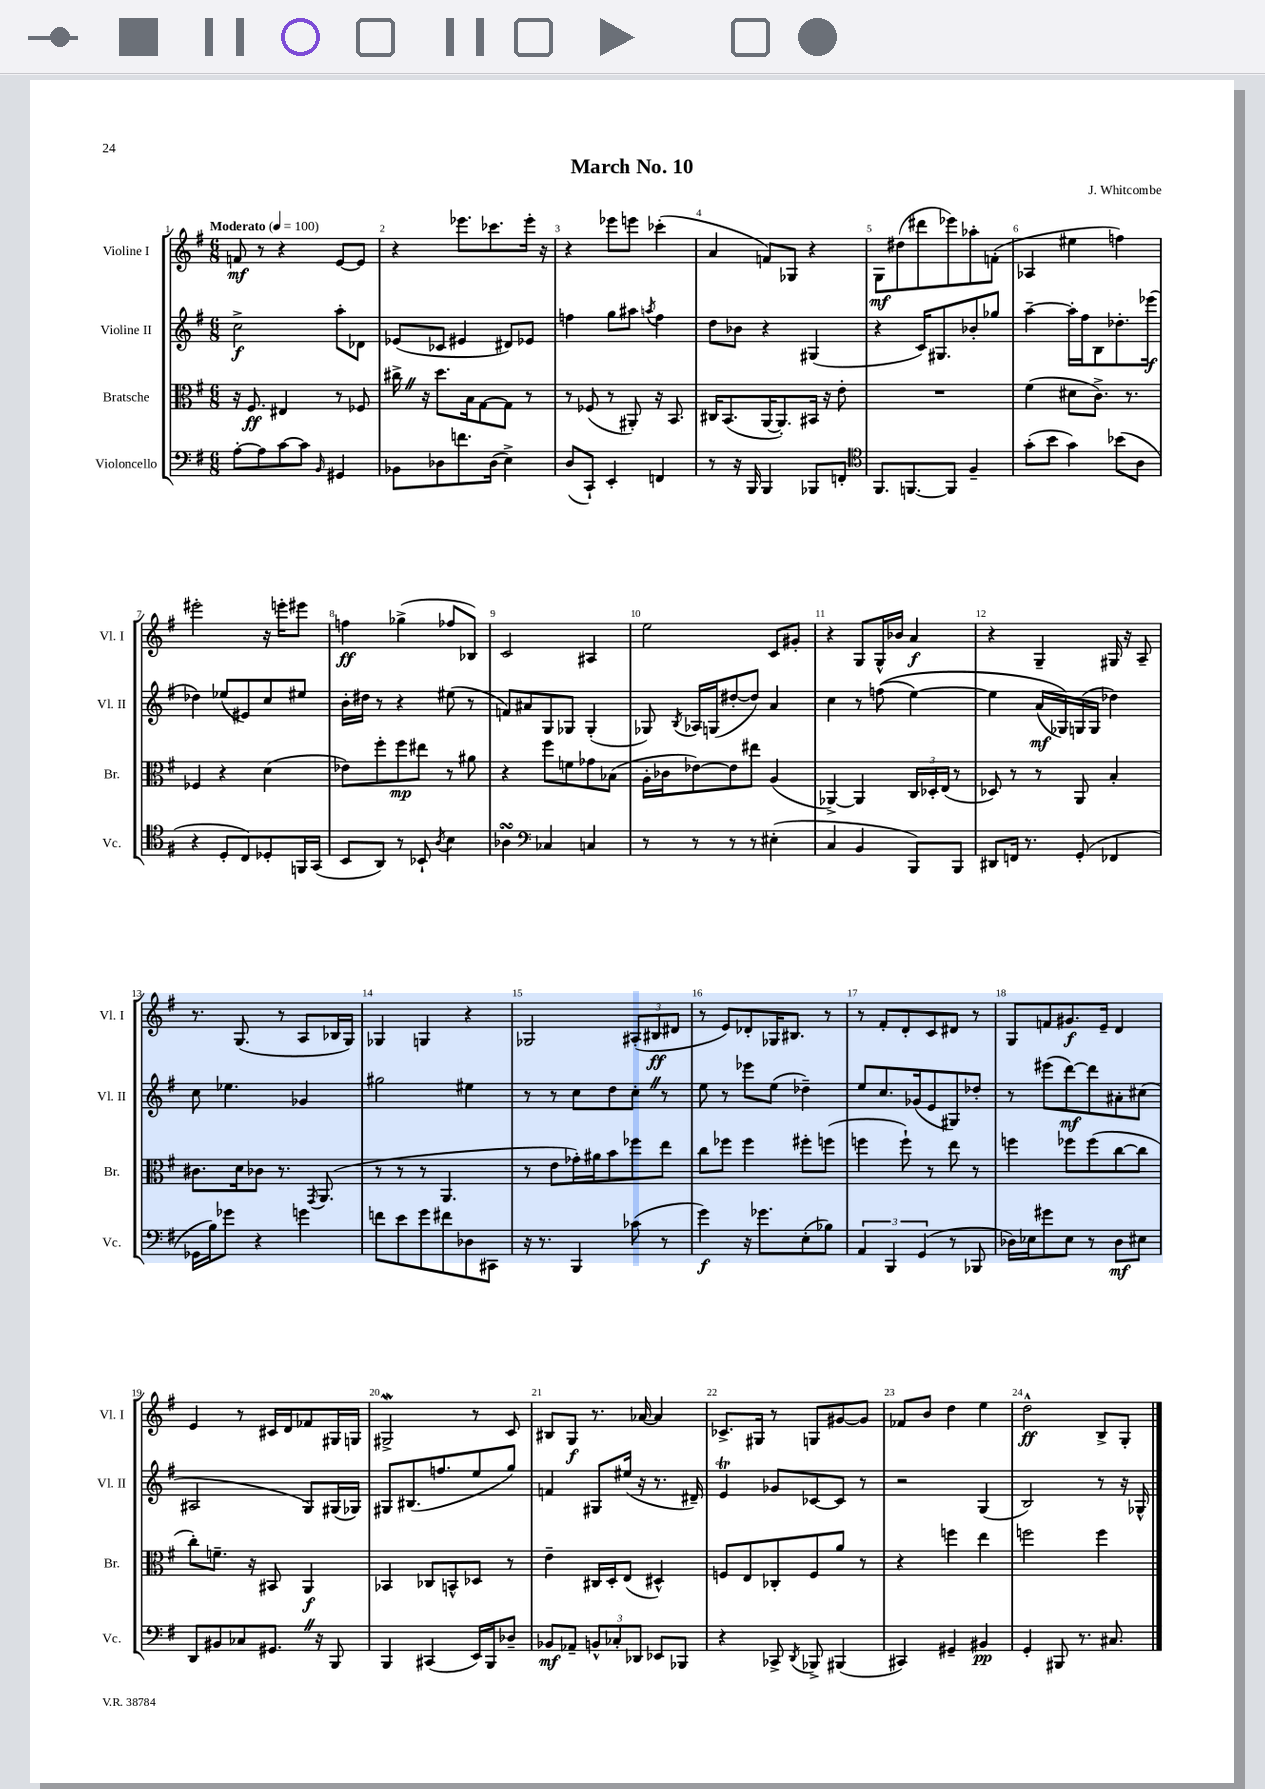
\header { title = "March No. 10" composer = "J. Whitcombe" }
<<
\new StaffGroup <<
\new Staff = "s0" \with { instrumentName = "Violine I" shortInstrumentName = "Vl. I" } {
    \clef treble \key g \major \numericTimeSignature \time 6/8 \tempo "Moderato" 4 = 100
    \autoBeamOff f'8\mf r8 r4 e'8[~ e'8] |
    r4 ees'''8.[ ces'''8. ees'''16]-. r16 |
    r4 ees'''8[ e'''8] ces'''4-.( |
    a'4 f'8[) ges8] r4 |
    g8[\mf dis''8( dis'''8 ees'''8) aes''8-. f'8]-.( |
    aes4 eis''4 f''4) |
    eis'''2-. r16 e'''16[-. eis'''8] |
    f''4\ff ges''4->( fes''8[ bes8]) |
    c'2 ais4 |
    e''2 c'8[ gis'8]-. |
    r4 g8[ g16-^ bes'16] a'4\f |
    r4 g4-- gis16 r16 a8-- |
    r8. g8.( r8 a8[ bes16 g16]) |
    ges4 g4 r4 |
    ges2 \tuplet 3/2 { ais8[-.( bis8\ff dis'8] } |
    r8 e'8[) des'8-. ges16 bis8.] r8 |
    r8 fis'8[-. d'8-. c'8 dis'8] r8 |
    g8[ f'8 gis'8.\f e'16]-- d'4 |
    e'4 r8 cis'16[ d'16 fes'8 gis16 g16] |
    gis2->\mordent r8 c'8 |
    bis8[ g8]\f r8. aes'16~ aes'4 |
    ces'8.[-> gis16] r8 g8[ gis'8~ gis'8] |
    fes'8[ b'8] d''4 e''4 |
    d''2-^\ff b8[-> g8]-. \bar "|." |
}
\new Staff = "s1" \with { instrumentName = "Violine II" shortInstrumentName = "Vl. II" } {
    \clef treble \key g \major \numericTimeSignature \time 6/8
    \autoBeamOff c''2->\f a''8[-. des'8] |
    ees'8[( ces'8] eis'4 dis'8[) ees'8] |
    f''4 g''8[ ais''8] \acciaccatura { a''8 } f''4 |
    d''8[ bes'8] r4 gis4( |
    r4 c'16[) gis8. bes'8-. ges''8] |
    a''4~-- a''16[-. fis''16 b8 des''8.-. ees'''16]\f( |
    des''4) ees''8[( eis'8) c''8 eis''8] |
    b'16[-. dis''16] r8 r4 eis''8( r8 |
    f'8[) ais'8 g8 ges8] ges4-.( |
    ges8) \acciaccatura { b8 } aes16[ g16( dis''8~-. dis''8]) a'4 |
    c''4 r8 f''8(\( e''4~) |
    e''4 a'16[\mf( ges16)\) g16( g16] des''4) |
    c''8 ees''4. ges'4 |
    gis''2 eis''4 |
    r8 r8 c''8[ d''8 c''8]-. \once \override BreathingSign.text = \markup { \musicglyph "scripts.caesura.straight" } \breathe r8 |
    e''8 r8 ees'''8[ e''8]( des''4--) |
    e''8[ c''8. ges'16( e'8 gis8) des''8]-. |
    r8 eis'''8[( d'''8~\mf) d'''8 ais'8-. cis''8]( |
    ais2 g8[) gis16( ges16]) |
    gis8[ bis8.( f''8. e''8 g''8]) |
    f'4 gis8[ eis''16]( r16 r8. dis'16--) |
    e'4\trill ges'8[ ces'8~ ces'8] r8 |
    r2 g4( |
    b2) r8 r16 ges16-^ \bar "|." |
}
\new Staff = "s2" \with { instrumentName = "Bratsche" shortInstrumentName = "Br." } {
    \clef alto \key g \major \numericTimeSignature \time 6/8
    \autoBeamOff r16 fis8.\ff eis4 r8 fes8 |
    cis''16-> \once \override BreathingSign.text = \markup { \musicglyph "scripts.caesura.straight" } \breathe r16 d''8.[ b16 g8~ g8] r8 |
    r8 fes8( r8 ais,8-.) r16 b,8. |
    cis16[ b,8.( a,16~ a,8.-.) bis,16] r16 e'8-. |
    R2. |
    fis'4( dis'8[ c'8.]->) r8. |
    fes4 r4 d'4( |
    ees'8[) fis''8-. fis''8\mp eis''8] r8 ais'8 |
    r4 fis''8[ f'8 ges'8 bes8]( |
    a16[-. ces'16 ees'8~) ees'8 eis''8] a4( |
    aes,4~->) aes,4 \tuplet 3/2 { c16[ des16-. e16]( } r8 |
    des8) r8 r8 a,8 b4-. |
    cis'8.[ d'16 ces'8] r8. \acciaccatura { g,8 } a,8.( |
    r8 r8 r8 a,4. |
    r8 e'8[ ges'16-.) ais'16 b'8 fes''8 e''8] |
    c''8[ fes''8] fes''4 fis''8[-. f''8]( |
    f''4 f''8-!) r8 e''8 r8 |
    f''4 fes''8[ fes''8( c''8~ c''8] |
    c''8[-.) f'8.]-- r16 bis,8 a,4\f |
    bes,4 ces8[ b,8-^ des8] r8 |
    e'4-- cis16[ d16-. e8]( dis4-^) |
    f8[ e8 ces8-. f8 a'8] r8 |
    r4 f''4 e''4 |
    f''2 f''4 \bar "|." |
}
\new Staff = "s3" \with { instrumentName = "Violoncello" shortInstrumentName = "Vc." } {
    \clef bass \key g \major \numericTimeSignature \time 6/8
    \autoBeamOff a8[~-. a8 c'8~ c'8] \grace { b,16 } gis,4 |
    bes,8[ des8 f'8. des16]( e4->) |
    d8[( c,8]-!) e,4-. f,4 |
    r8 r16 b,,16 b,,4 bes,,8[ f,8]-. |
    \clef tenor fis,8.[ f,8.~ f,8] fis4-- |
    g'8[-.( b'8] g'4) bes'8[( a8] |
    r4 d8[-. c8) des8-. f,16 g,16]( |
    b,8[ a,8]) r8 bes,8-! \acciaccatura { a8 } b4 |
    aes4\turn \clef bass ces4 c4 |
    r8 r8 r8 r8 eis4-.( |
    c4 b,4 b,,8[) b,,8] |
    dis,8[ f,16] r8. g,8-.( fes,4 |
    ges,16[ b16) ges'8] r4 g'4 |
    f'8[ e'8 g'8 fis'8 des8 cis,8] |
    r16 r8. b,,4 ces'8( r8 |
    g'4\f) r16 ges'8.[ e8-.( bes8]) |
    \tuplet 3/2 { a,4 b,,4 g,4( } r8 bes,,8 |
    des16[) ees16 gis'8 ees8] r8 des8[\mf eis8] |
    d,8[ bis,8 ces8 gis,8.] \once \override BreathingSign.text = \markup { \musicglyph "scripts.caesura.straight" } \breathe r16 b,,8 |
    b,,4 cis,4( e,16[) b,,16 des8]-- |
    bes,8[\mf aes,8]-- \tuplet 3/2 { b,8[-^ ces8-. des,8] } ees,8[ bes,,8] |
    r4 ces,8-> \acciaccatura { d,8 } bes,,8-> bis,,4( |
    cis,4) gis,4-- bis,4\pp |
    g,4-. bis,,8 r8. cis8. \bar "|." |
}
>>
>>
\layout { \context { \Score \override BarNumber.break-visibility = ##(#f #t #t) barNumberVisibility = #all-bar-numbers-visible } }
